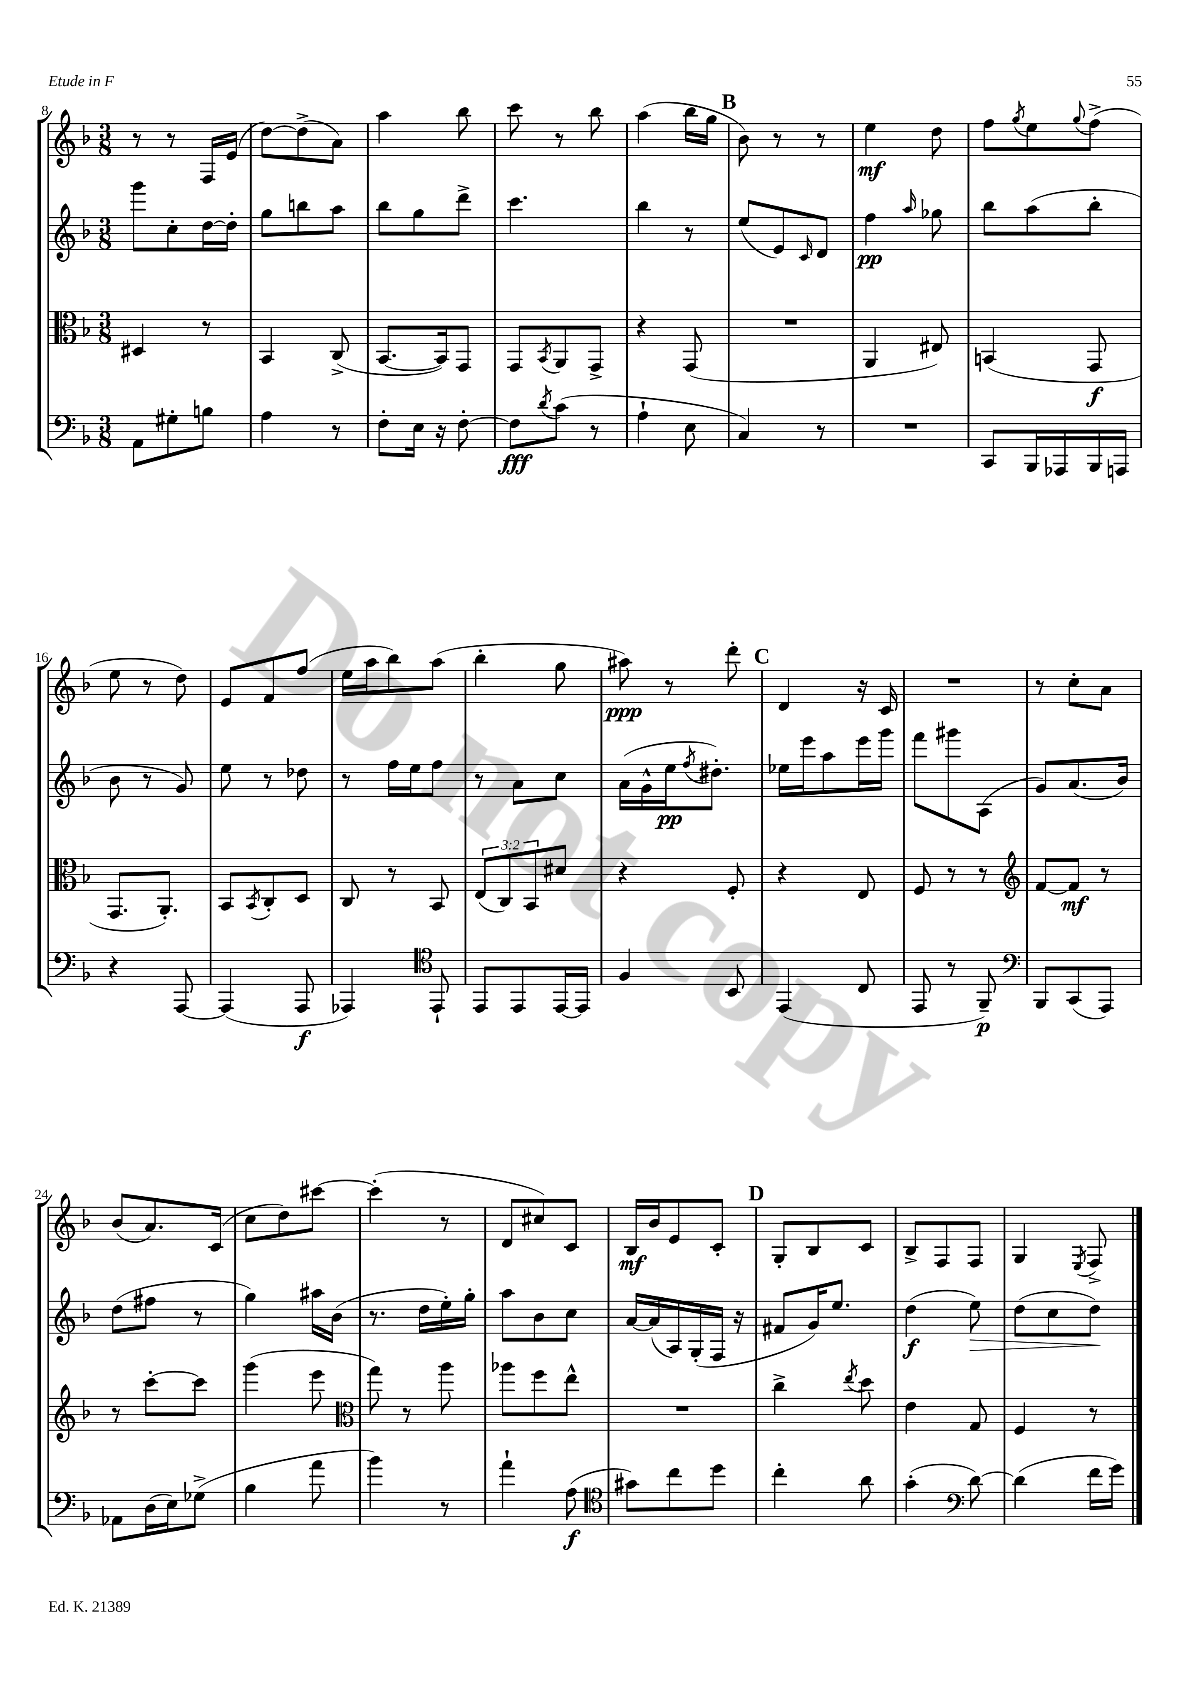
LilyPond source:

<<
\new StaffGroup <<
\new Staff = "s0" {
    \clef treble \key f \major \numericTimeSignature \time 3/8
    r8 r8 f16 e'16( |
    d''8~) d''8->( a'8) |
    a''4 bes''8 |
    c'''8 r8 bes''8 |
    a''4( bes''16 g''16 |
    \mark \markup { \bold "B" } bes'8) r8 r8 |
    e''4\mf d''8 |
    f''8 \acciaccatura { g''8 } e''8 \appoggiatura { g''8 } f''8->( |
    e''8 r8 d''8) |
    e'8 f'8 f''8( |
    e''16 a''16 bes''8) a''8( |
    bes''4-. g''8 |
    ais''8\ppp) r8 d'''8-. |
    \mark \markup { \bold "C" } d'4 r16 c'16 |
    R4. |
    r8 c''8-. a'8 |
    bes'8( a'8.) c'16( |
    c''8 d''8) cis'''8~ |
    cis'''4-.( r8 |
    d'8 cis''8) c'8 |
    bes16\mf bes'16 e'8 c'8-. |
    \mark \markup { \bold "D" } g8-. bes8 c'8 |
    bes8-> f8 f8 |
    g4 \acciaccatura { e8 } f8-> \bar "|." |
}
\new Staff = "s1" {
    \clef treble \key f \major \numericTimeSignature \time 3/8
    g'''8 c''8-. d''16~ d''16-. |
    g''8 b''8 a''8 |
    bes''8 g''8 d'''8-> |
    c'''4. |
    bes''4 r8 |
    \mark \markup { \bold "B" } e''8( e'8) \grace { c'16 } d'8 |
    f''4\pp \grace { a''16 } ges''8 |
    bes''8 a''8( bes''8-. |
    bes'8 r8 g'8) |
    e''8 r8 des''8 |
    r8 f''16 e''16 f''8 |
    r8 a'8 c''8 |
    a'16( g'16-^ e''16\pp \acciaccatura { f''8 } dis''8.-.) |
    \mark \markup { \bold "C" } ees''16 e'''16 a''8 e'''16 g'''16 |
    f'''8 gis'''8 a8( |
    g'8) a'8.( bes'16) |
    d''8( fis''8 r8 |
    g''4) ais''16 bes'16( |
    r8. d''16 e''16-.) g''16-. |
    a''8 bes'8 c''8 |
    a'16~ a'16( a16) g16-.( f16 r16 |
    \mark \markup { \bold "D" } fis'8 g'16) e''8. |
    d''4\f( e''8\>) |
    d''8( c''8 d''8\!) \bar "|." |
}
\new Staff = "s2" {
    \clef alto \key f \major \numericTimeSignature \time 3/8 \override Staff.TupletNumber.text = #tuplet-number::calc-fraction-text
    dis4 r8 |
    bes,4 c8->( |
    bes,8.~ bes,16) g,8 |
    g,8 \acciaccatura { bes,8 } a,8 g,8-> |
    r4 g,8( |
    \mark \markup { \bold "B" } R4. |
    a,4 eis8) |
    b,4( g,8\f |
    g,8. a,8.-.) |
    bes,8 \acciaccatura { bes,8 } c8-. d8 |
    c8 r8 bes,8 |
    \tuplet 3/2 { e8( c8) bes,8 } dis'8 |
    r4 f8-. |
    \mark \markup { \bold "C" } r4 e8 |
    f8 r8 r8 |
    \clef treble f'8~ f'8\mf r8 |
    r8 c'''8~-. c'''8 |
    g'''4( e'''8 |
    \clef alto g''8) r8 a''8 |
    aes''8 f''8 e''8-^ |
    R4. |
    \mark \markup { \bold "D" } c''4-> \acciaccatura { e''8 } d''8 |
    e'4 g8 |
    f4 r8 \bar "|." |
}
\new Staff = "s3" {
    \clef bass \key f \major \numericTimeSignature \time 3/8
    a,8 gis8-. b8 |
    a4 r8 |
    f8-. e16 r16 f8~-. |
    f8\fff \acciaccatura { d'8 } c'8( r8 |
    a4-! e8 |
    \mark \markup { \bold "B" } c4) r8 |
    R4. |
    c,8 bes,,16 aes,,16 bes,,16 a,,16 |
    r4 a,,8~ |
    a,,4( a,,8\f |
    aes,,4) \clef tenor e,8-! |
    e,8 e,8 e,16~ e,16 |
    f4 bes,8 |
    \mark \markup { \bold "C" } e,4( c8 |
    e,8 r8 f,8--\p) |
    \clef bass bes,,8 c,8( a,,8) |
    aes,8 d16( e16) ges8->( |
    bes4 a'8 |
    bes'4) r8 |
    a'4-! a8\f( |
    \clef tenor gis'8) c''8 d''8 |
    \mark \markup { \bold "D" } c''4-. a'8 |
    g'4-.( \clef bass d'8~) |
    d'4( f'16 g'16) \bar "|." |
}
>>
>>
\layout { \context { \Score currentBarNumber = #8 } }
